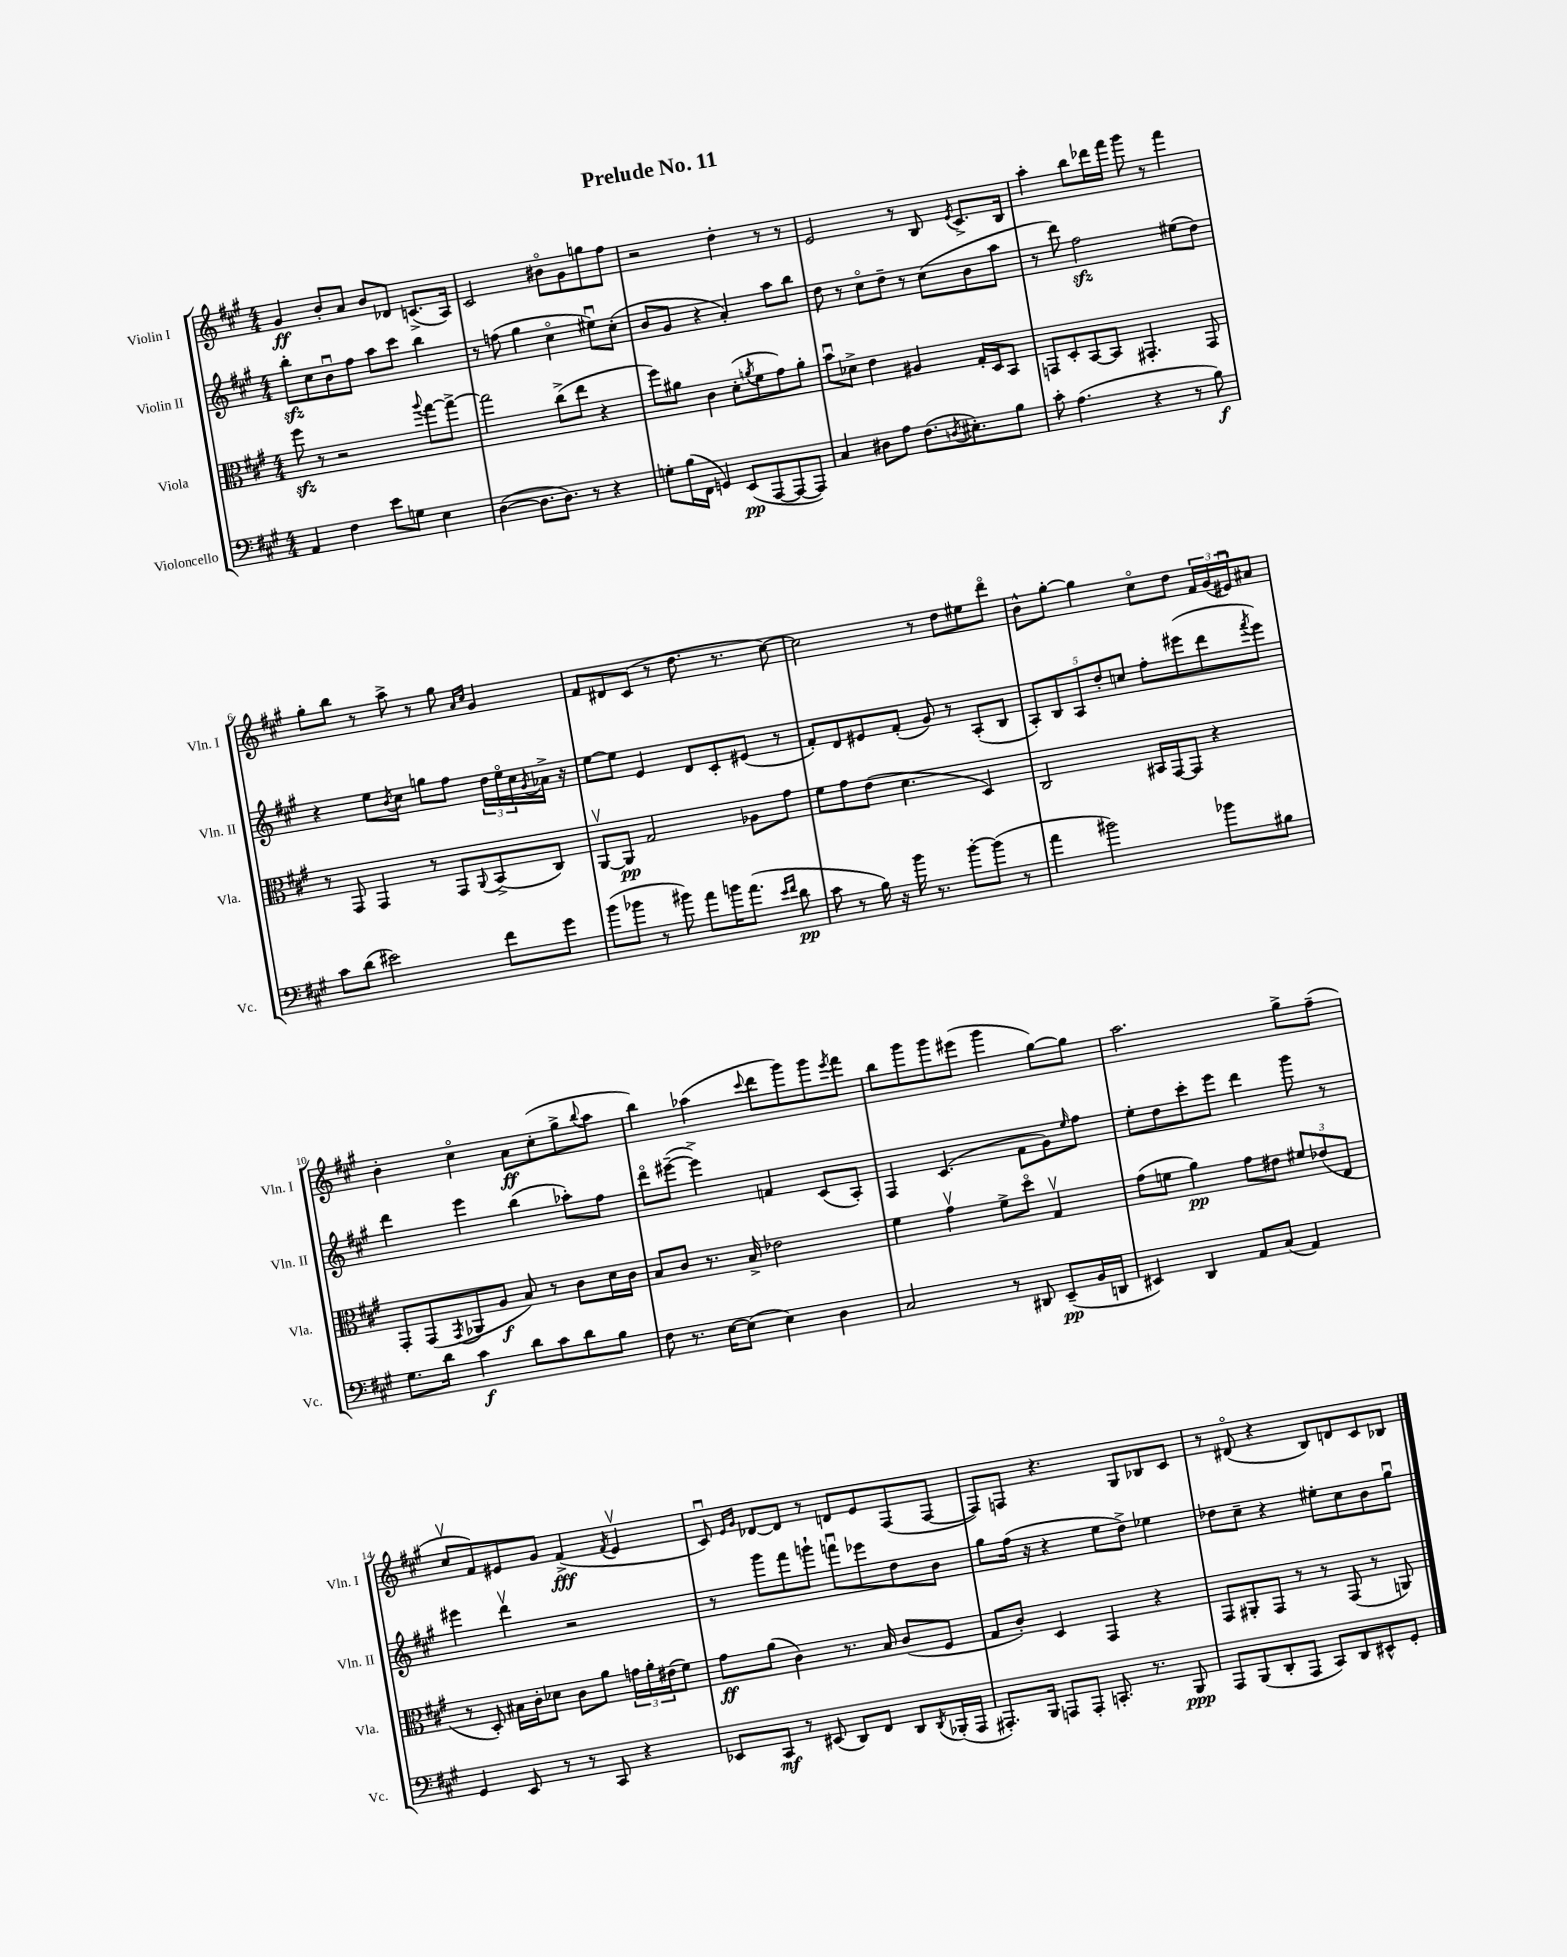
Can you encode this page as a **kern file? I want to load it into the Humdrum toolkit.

**kern	**dynam	**kern	**dynam	**kern	**kern	**dynam
*part4	*part4	*part3	*part3	*part2	*part1	*part1
*staff4	*staff4	*staff3	*staff3	*staff2	*staff1	*staff1
*I"Violoncello	*	*I"Viola	*	*I"Violin II	*I"Violin I	*
*I'Vc.	*	*I'Vla.	*	*I'Vln. II	*I'Vln. I	*
*clefF4	*	*clefC3	*	*clefG2	*clefG2	*
*k[f#c#g#]	*	*k[f#c#g#]	*	*k[f#c#g#]	*k[f#c#g#]	*
*M4/4	*	*M4/4	*	*M4/4	*M4/4	*
=1	=1	=1	=1	=1	=1	=1
4AA/	.	8ff#zz\	.	8bbzz'\L	4g#/	ff
.	.	8r	.	8cc#\	.	.
4F#\	.	2r	.	8bu\	8b'/L	.
.	.	.	.	8ff#\J	8a/J	.
8e\L	.	.	.	8aa\L	8b/L	.
8Gn\J	.	.	.	8ccc#\J	8d-X/J	.
.	.	8qqaa/	.	.	.	.
4E\	.	[8gg#\L	.	4bb\	(8.cn^/L	.
.	.	8gg#^\J_	.	.	.	.
.	.	.	.	.	16A/Jk)	.
=2	=2	=2	=2	=2	=2	=2
([4D\	.	2gg#\]	.	8r	2c#/	.
.	.	.	.	(8ffn\	.	.
8.D\L]	.	.	.	4gg#\	.	.
8.D\J)	.	.	.	.	.	.
.	.	(8cc#^\L	.	4cc#\	8b#X\L	.
8r	.	8ee\J	.	.	8g#\	.
4r	.	4r	.	8ee#Xu\L)	8ggn\	.
.	.	.	.	(8cc#'\J	8ff#\J	.
=3	=3	=3	=3	=3	=3	=3
8Gn'\L	.	8ff#\L)	.	8b/L	2r	.
(16B\L	.	8a#X\J	.	8g#/J	.	.
16FF#\JJ	.	.	.	.	.	.
4GGn/)	.	4c#\	.	4r	.	.
(8EE/L	pp	(8d'\L	.	4a'/)	4dd'\	.
.	.	8qan/	.	.	.	.
[8AAA/	.	8f#\	.	.	.	.
8AAA/_	.	8g#\)	.	8aa\L	8r	.
8AAA/J])	.	8a'\J	.	8bb\J	8r	.
=4	=4	=4	=4	=4	=4	=4
4C#/	.	8bu\L	.	8dd\	2e/	.
.	.	8d-X^\J	.	8r	.	.
8D#X\L	.	4e\	.	8cc#\L	.	.
8A\J	.	.	.	8dd~\J	.	.
(8.F#\L	.	4A#X/	.	8r	8r	.
.	.	.	.	(8cc#\L	8B/	.
8qDn/	.	.	.	.	.	.
8.E#X'\)	.	.	.	.	.	.
.	.	.	.	.	8qe/	.
.	.	16G#'/LL	.	8b\	8.c#^/L	.
.	.	16D/J	.	.	.	.
8B\J	.	8BB/J	.	8aa\J	.	.
.	.	.	.	.	16B/Jk	.
=5	=5	=5	=5	=5	=5	=5
8c#'\	.	8GGn/L	.	8r	4aa'\	.
(4.A\	.	8D'/	.	8ddd\)	.	.
.	.	[8BB/	.	2ff#zz\	8bb\L	.
.	.	8BB/J]	.	.	16ddd-X\L	.
.	.	.	.	.	16fff#\JJ	.
4r	.	4.GG#X'/	.	.	8ggg#\	.
.	.	.	.	.	8r	.
8r	.	.	.	(8ee#X\L	4fff#\	.
8B\)	f	8GG#/	.	8dd\J)	.	.
!!LO:LB:g=z
=6	=6	=6	=6	=6	=6	=6
8c#\L	.	8r	.	4r	8gg#'\L	.
(8d\J	.	8GG#/	.	.	8bb\J	.
2e#X\)	.	4GG#/	.	8ee\L	8r	.
.	.	.	.	8qb/	.	.
.	.	.	.	8cc#\J	8aa^\	.
.	.	8r	.	8ggn\L	8r	.
.	.	8GG#/L	.	8ff#\J	8gg#\	.
.	.	.	.	.	16qqa/LL	.
.	.	8qqAA/	.	.	16qqcc#/JJ	.
8f#\L	.	(8BB^/	.	24dd\LL	4g#/	.
.	.	.	.	24ee\	.	.
.	.	.	.	24cc#\	.	.
.	.	.	.	8qg#/	.	.
8g#\J	.	8C#/J)	.	16a-X^\JJ	.	.
.	.	.	.	16r	.	.
=7	=7	=7	=7	=7	=7	=7
(8b\L	.	[8AAv/L	.	[8ee\L	8f#/L	.
8b-X\J	.	8AA/J]	pp	8ee\J]	8d#X/	.
8r	.	2G#/	.	4e/	(8c#/J	.
8b#X\)	.	.	.	.	8r	.
8a\L	.	.	.	8d/L	8.dd\	.
16bn\K	.	.	.	8c#'/	.	.
(8.a\J	.	.	.	.	8.r	.
.	.	8A-X\L	.	(8e#X/J	.	.
16qqe/LL	.	.	.	.	.	.
16qqf#/JJ	.	.	.	.	.	.
8d\	pp	8g#\J	.	8r	[8cc#\)	.
=8	=8	=8	=8	=8	=8	=8
8c#\	.	8f#\L	.	8f#'/L)	2cc#\]	.
8r	.	8g#\	.	8d/	.	.
16B\)	.	(8e\J	.	8e#X/	.	.
16r	.	.	.	.	.	.
16b\	.	4.d\	.	(8f#'/J	.	.
8.r	.	.	.	.	.	.
.	.	.	.	8g#/)	8r	.
[8b'\L	.	.	.	8r	8dd\L	.
(8b\J]	.	4D/)	.	(8A'/L	8ee#X\	.
8r	.	.	.	8B/J	8ddd\J	.
=9	=9	=9	=9	=9	=9	=9
4a\	.	2C#/	.	10A'/L)	8b^^\L	.
.	.	.	.	10B/	.	.
.	.	.	.	.	[8gg#'\J	.
.	.	.	.	10A/	.	.
2b#X\)	.	.	.	.	4gg#\]	.
.	.	.	.	10dd'/	.	.
.	.	.	.	10ccn/J	.	.
.	.	16BB#X/LL	.	8ff#'\L	8cc#\L	.
.	.	[16GG#/J	.	.	.	.
.	.	8GG#/J]	.	(8eee#X\	8dd\J	.
8b-X\L	.	4r	.	8ddd\	24f#/LL	.
.	.	.	.	.	(24g#/	.
.	.	.	.	.	24e#Xu/J)	.
.	.	.	.	8qfff#/	.	.
8B#X\J	.	.	.	8eee#\J)	8a#X/J	.
!!LO:LB:g=z
=10	=10	=10	=10	=10	=10	=10
8.G#\L	.	8GG#'/L	.	4ddd\	4b'\	.
.	.	(8GG#/	.	.	.	.
16d\Jk	.	.	.	.	.	.
.	.	8qGG#/	.	.	.	.
4c#\	f	8AA-X/	.	4eee\	4cc#\	.
.	.	8A/J	f	.	.	.
8d\L	.	8B/)	.	(4bb\	8a\L	ff
8c#\	.	8r	.	.	(8cc#'\	.
8d\	.	8c#\L	.	8aa-X'\L)	8gg#^\	.
.	.	.	.	.	8qqbb/	.
8B\J	.	16d\L	.	8ff#\J	8aa\J	.
.	.	16c#\JJ	.	.	.	.
=11	=11	=11	=11	=11	=11	=11
8F#\	.	8B/L	.	8ddd\L	4bb\)	.
8.r	.	8c#/J	.	([8eee#X~\J	.	.
.	.	8.r	.	4eee#^\])	(4aa-X\	.
[16E\KL	.	.	.	.	.	.
(8E\J]	.	.	.	.	.	.
.	.	16B^/	.	.	.	.
.	.	.	.	.	8qqccc#/	.
4E\)	.	2e-X\	.	4fn/	8ddd\L	.
.	.	.	.	.	8ggg#\)	.
4D\	.	.	.	(8c#/L	8ggg#\	.
.	.	.	.	.	8qeee/	.
.	.	.	.	8A'/J)	8fff#\J	.
=12	=12	=12	=12	=12	=12	=12
2C#/	.	4f#\	.	4F#/	8bb\L	.
.	.	.	.	.	8ggg#\	.
.	.	4g#v\	.	(4.c#/	8ggg#\	.
.	.	.	.	.	(8eee#X\J	.
8r	.	8f#^\L	.	.	4ggg#\	.
8DD#X/	.	8dd\J	.	8f#\L	.	.
(8EE~/L	pp	4G#v/	.	8g#\)	[8gg#\L)	.
.	.	.	.	16qqee/	.	.
16BB/L	.	.	.	8ff#\J	8gg#\J]	.
16DDn/JJ	.	.	.	.	.	.
=13	=13	=13	=13	=13	=13	=13
4EE#X/)	.	(8g#\L	.	8ee'\L	2.aa\	.
.	.	8fn\J	.	8dd\	.	.
4DD/	.	4a\)	pp	8ccc#'\	.	.
.	.	.	.	8eee\J	.	.
8AA/L	.	8g#\L	.	4ddd\	.	.
(8C#/J	.	8e#X\J	.	.	.	.
4AA/)	.	12f#X/L	.	8ggg#\	8gg#^\L	.
.	.	(12e-X/	.	.	.	.
.	.	.	.	8r	(8ff#~\J	.
.	.	12E/J	.	.	.	.
!!LO:LB:g=z
=14	=14	=14	=14	=14	=14	=14
4GG#/	.	8r	.	4eee#X\	8cc#v/L	.
.	.	8D'/)	.	.	8f#/)	.
8EE/	.	16B#X\LL	.	4dddv\	8e#X/	.
.	.	16c#'\J	.	.	.	.
8r	.	8d-X\J	.	.	8g#/J	.
8r	.	8c#\L	.	2r	(4f#^/	fff
8CC#/	.	8a\J	.	.	.	.
.	.	.	.	.	8qf#/	.
4r	.	24gn\LL	.	.	4e#v/	.
.	.	24a'\	.	.	.	.
.	.	(24e#X\J	.	.	.	.
.	.	8f#\J)	.	.	.	.
=15	=15	=15	=15	=15	=15	=15
8EE-X/L	.	8g#\L	ff	8r	8c#u/)	.
.	.	.	.	.	16qqe/LL	.
.	.	.	.	.	16qqg#/JJ	.
8CC#/J	mf	(8a\J	.	8ggg#\L	[8d-X/L	.
8r	.	4c#\)	.	8fff#\	8d-/J]	.
(8EE#X/	.	.	.	8gggn`\J	8r	.
8DD/L)	.	8.r	.	8fffnu\L	8dn/L	.
8FF#/J	.	.	.	8eee-X\	8e/	.
.	.	16B/	.	.	.	.
8DD/L	.	(8c#/L	.	8dd\	(8F#/	.
8qDD/	.	.	.	.	.	.
(16BBB-X'/L	.	8F#/J	.	8b\J	[8F#/J	.
16AAA/JJ	.	.	.	.	.	.
=16	=16	=16	=16	=16	=16	=16
8.AAA#X'/L)	.	8G#/L	.	8gg#\L	8F#/L])	.
.	.	8c#'/J)	.	(16ff#\Jk	8Fn/J	.
16BBB/Jk	.	.	.	16r	.	.
8AAAn/L	.	4D/	.	4r	4.r	.
8AAA'/J	.	.	.	.	.	.
8.CCn'/	.	4GG#/	.	8ee\L	.	.
.	.	.	.	8dd^\J)	8G#/L	.
8.r	.	.	.	.	.	.
.	.	4r	.	4ee-X\	8B-X/	.
8BBB/	ppp	.	.	.	8c#/J	.
=17	=17	=17	=17	=17	=17	=17
8AAA/L	.	8GG#/L	.	8dd-X\L	8r	.
(8BBB/	.	8AA#X'/	.	8cc#~\J	(8d#X/	.
8DD'/	.	8GG#/J	.	4r	4r	.
8AAA/J	.	8r	.	.	.	.
8CC#/L)	.	8r	.	8ee#X'\L	8B/L)	.
8DD/	.	(8GG#/	.	8cc#\	8dn/	.
8EE#X^^/	.	8r	.	8b\	8c#/	.
8GG#'/J	.	8AAn/)	.	8gg#u\J	8B-X/J	.
==	==	==	==	==	==	==
*-	*-	*-	*-	*-	*-	*-
